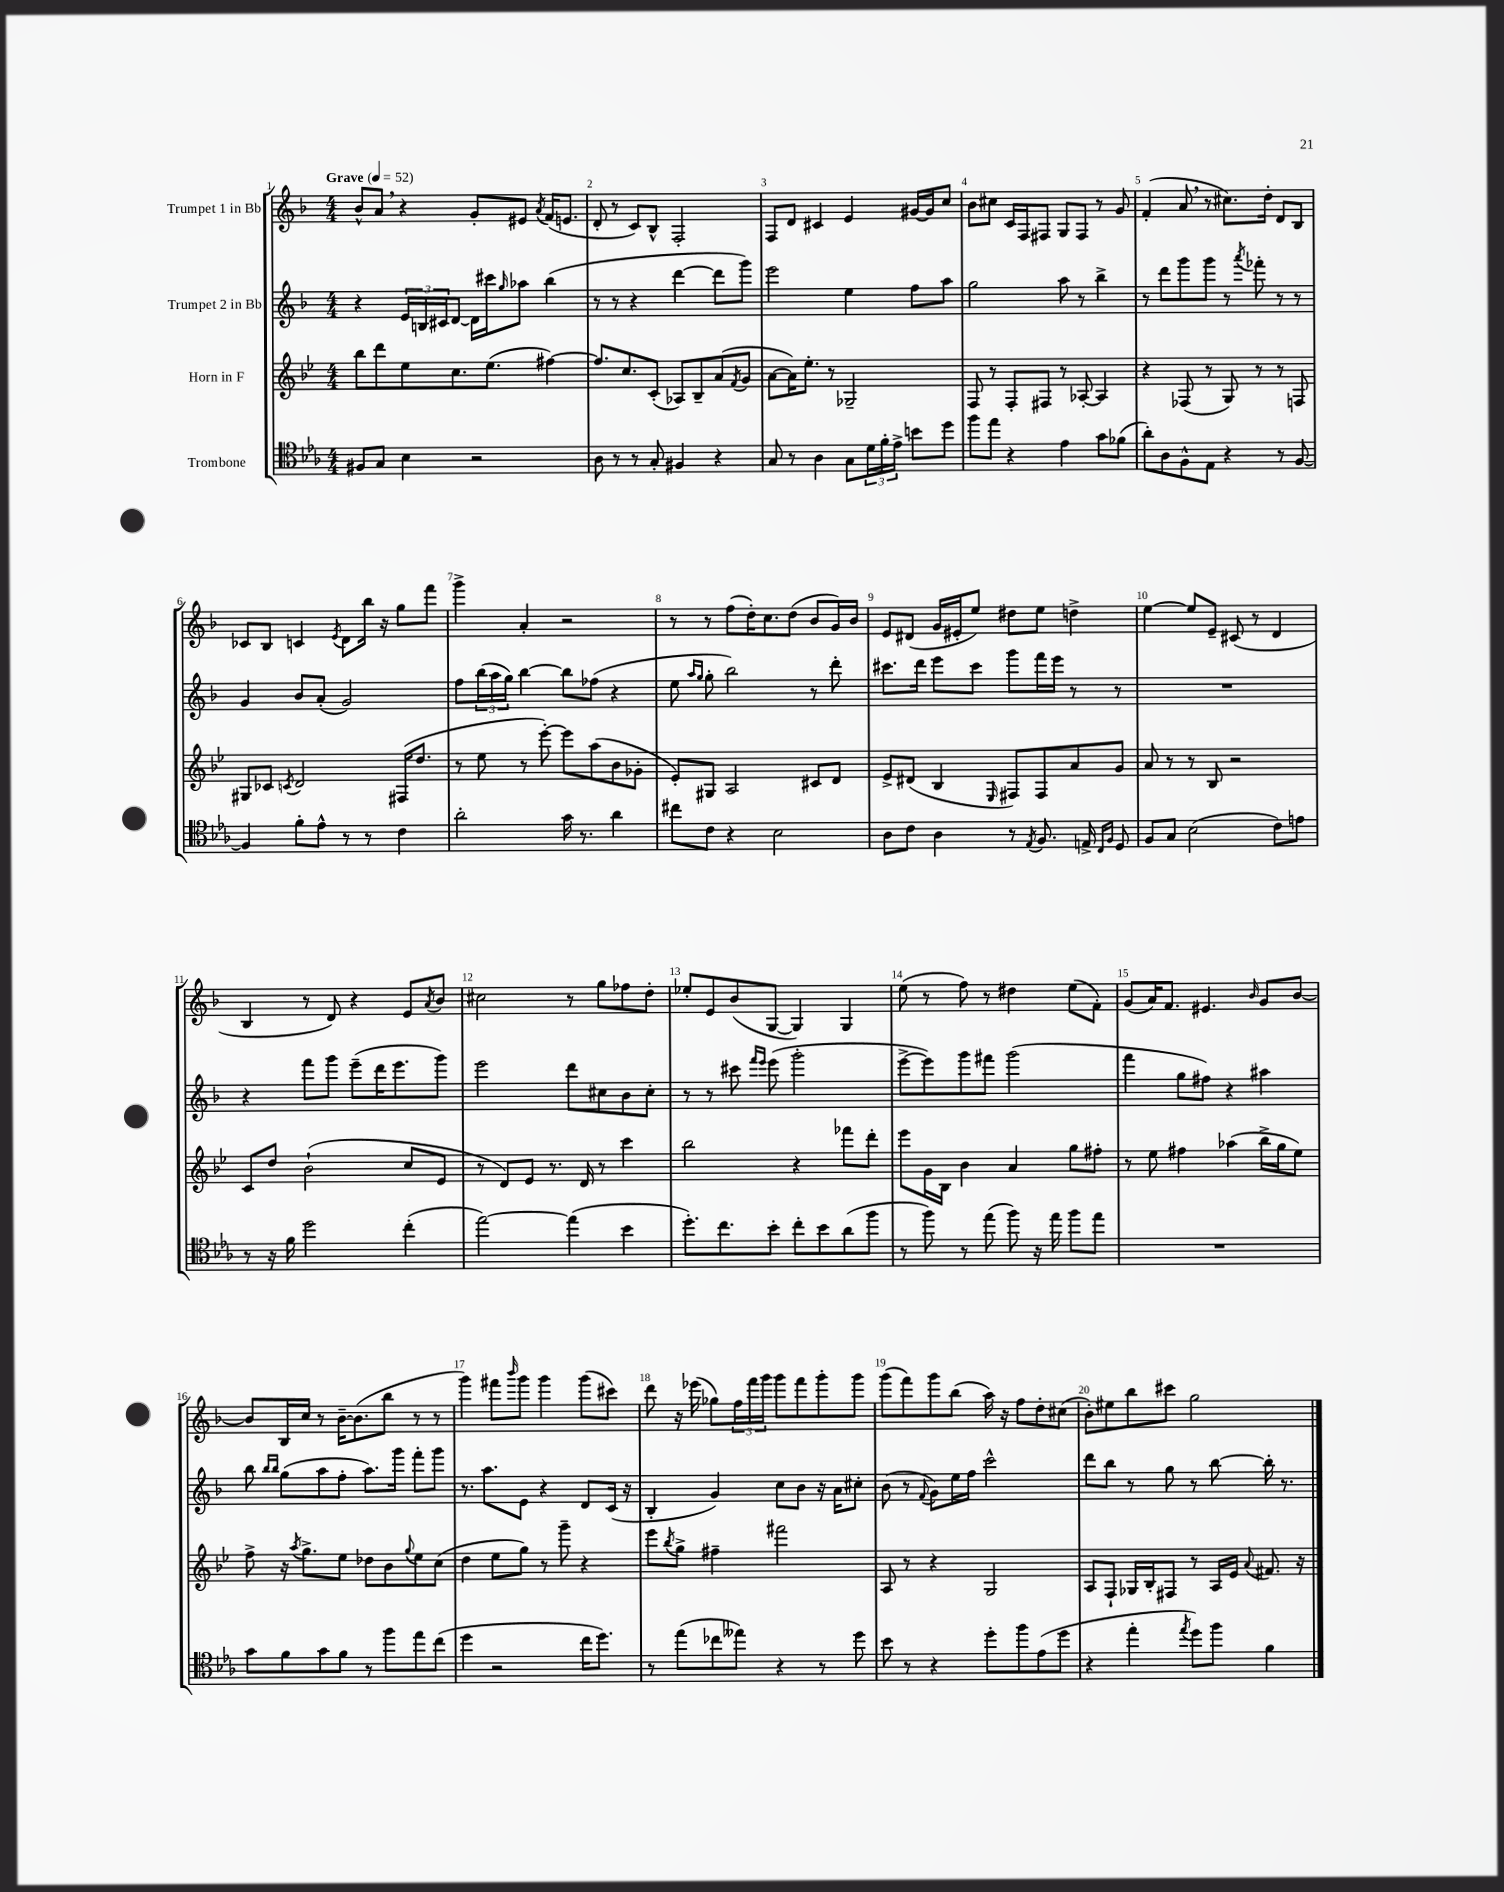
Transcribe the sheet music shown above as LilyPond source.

<<
\new StaffGroup <<
\new Staff = "s0" \with { instrumentName = "Trumpet 1 in Bb" } {
    \clef treble \key f \major \numericTimeSignature \time 4/4 \tempo "Grave" 4 = 52
    bes'8-^ a'8 \breathe r4 g'8-. eis'8 \acciaccatura { a'8 } f'16( e'8. |
    d'8-. r8 c'8) bes8-^ f2-. |
    f8 d'8 cis'4 e'4 gis'16~ gis'16 c''8 |
    bes'8 cis''8 c'16 f16 fis8 g8 fis8 r8 g'8 |
    f'4-.( a'8 \breathe r8 cis''8.) d''16-. d'8 bes8 |
    ces'8 bes8 c'4 \acciaccatura { e'8 } d'8 bes''16 r16 g''8 f'''8 |
    g'''4-> a'4-. r2 |
    r8 r8 f''8( d''16-.) c''8. d''8( bes'8 g'16) bes'16 |
    e'8 dis'8( g'16 eis'16-. e''8) dis''8 e''8 d''4-> |
    e''4~ e''8 e'8-- cis'8( r8 d'4 |
    bes4 r8 d'8) r4 e'8 \acciaccatura { a'8 } bes'8 |
    cis''2 r8 g''8 fes''8 d''8-. |
    ees''8-. e'8 bes'8( g8~ g4) g4 |
    e''8( r8 f''8) r8 dis''4 e''8( f'8-.) |
    g'8( a'16) f'8. eis'4. \grace { bes'16 } g'8 bes'8~ |
    bes'8 bes16 c''16 r8 bes'16~-- bes'8.( bes''8 r8 r8 |
    g'''4) fis'''8 \grace { bes'''16 } g'''8 g'''4 g'''8( cis'''8) |
    d'''8 r16 ees'''16( ges''8) \tuplet 3/2 { f''16 f'''16 g'''16 } g'''8 f'''8 g'''8-. g'''8 |
    g'''8( f'''8) g'''8 bes''8( a''16) r16 f''8 d''8-. cis''8( |
    bes'8-.) eis''8 bes''8 cis'''8 g''2 \bar "|." |
}
\new Staff = "s1" \with { instrumentName = "Trumpet 2 in Bb" } {
    \clef treble \key f \major \numericTimeSignature \time 4/4
    r4 \tuplet 3/2 { e'16 b16 cis'16 } d'8~ d'16 cis'''16 \grace { g''16 } aes''8 bes''4( |
    r8 r8 r4 d'''4~ d'''8 g'''8) |
    e'''2 e''4 f''8 a''8 |
    g''2 a''8 r8 bes''4-> |
    r8 d'''8 g'''8 g'''8 r8 \acciaccatura { a'''8 } fes'''8-. r8 r8 |
    g'4 bes'8 a'8-.( g'2) |
    f''8 \tuplet 3/2 { bes''16( a''16 g''16) } bes''4~ bes''8 fes''8( r4 |
    e''8 \grace { a''16 g''16 } g''8-. bes''2) r8 d'''8-. |
    cis'''8. d'''16 e'''8 cis'''8 g'''8 f'''16 e'''16 r8 r8 |
    R1 |
    r4 f'''8 g'''8 e'''8--( d'''16 e'''8. g'''8) |
    e'''2 d'''8 cis''8 bes'8 cis''8-. |
    r8 r8 cis'''8 \grace { f'''16 e'''16 } e'''8( g'''2-. |
    e'''8~-> e'''8) g'''8 fis'''8 g'''2( |
    f'''4 g''8 fis''8) r4 ais''4 |
    bes''8 \grace { bes''16 bes''16 } g''8( a''8 f''8-. a''8.) g'''16 f'''8-. g'''8 |
    r8. a''8. e'8 r4 d'8 c'16( r16 |
    bes4-. g'4) c''8 bes'8 r16 a'16 cis''8-. |
    bes'8( r8 \appoggiatura { f'8 } g'8) e''16 f''16 c'''2-^ |
    d'''8 bes''8 r8 g''8 r8 bes''8~ bes''16-. r8. \bar "|." |
}
\new Staff = "s2" \with { instrumentName = "Horn in F" } {
    \clef treble \key bes \major \numericTimeSignature \time 4/4
    bes''8 d'''8 ees''8 c''8. ees''8.( fis''4~) |
    fis''8. c''8. c'8-.( aes8) bes8-- a'8( \acciaccatura { f'8 } g'8 |
    a'8~ a'16) ees''8.-. r8 ges2-- |
    f8 r8 f8-. fis8 r8 aes8~-. aes4 |
    r4 fes8( r8 g8) r8 r8 f8 |
    gis8 ces'8 \acciaccatura { c'8 } d'2 fis16( d''8. |
    r8 ees''8 r8 ees'''8~-.) ees'''8 a''8( bes'8 ges'8-. |
    ees'8-.) gis8 a2 cis'8 d'8 |
    ees'8-> dis'8( bes4 \grace { ees16 } fis8) fis8 a'8 g'8 |
    a'8 r8 r8 bes8 r2 |
    c'8 d''8 bes'2-!( c''8 ees'8 |
    r8 d'8) ees'8 r8. d'16 r8 c'''4 |
    bes''2 r4 fes'''8 d'''8-. |
    ees'''8 g'16 bes16 bes'4 a'4 g''8 fis''8-. |
    r8 ees''8 fis''4 aes''4( bes''16-> g''16 ees''8) |
    f''8-> r16 \acciaccatura { a''8 } g''8.-> ees''8 des''8 bes'8 \appoggiatura { g''8 } ees''8 c''8( |
    d''4 ees''8 g''8) r8 g'''8-- r4 |
    ees'''8 \acciaccatura { bes''8 } g''8-> fis''4-- fis'''2 |
    a8 r8 r4 g2 |
    a8 f8-! ges16 bes16-. fis8 r8 a16 ees'16 \appoggiatura { a'8 } fis'8. r16 \bar "|." |
}
\new Staff = "s3" \with { instrumentName = "Trombone" } {
    \clef tenor \key ees \major \numericTimeSignature \time 4/4
    fis8 g8 bes4 r2 |
    aes8 r8 r8 g8-. fis4 r4 |
    g8 r8 aes4 g8 \tuplet 3/2 { d'16 f'16-. ees'16-> } b'8 d''8 |
    f''8 ees''8 r4 ees'4 g'8 fes'8( |
    aes'8-.) aes8 f8-^ ees8 r4 r8 f8~ |
    f4 f'8-. ees'8-^ r8 r8 c'4 |
    aes'2-. g'16 r8. aes'4 |
    cis''8 c'8 r4 bes2 |
    aes8 c'8 aes4 r8 \acciaccatura { ees8 } f8. e16-> \grace { c16 f16 } d8 |
    f8 g8 bes2( c'8) e'8 |
    r8 r16 f'16 d''2 c''4-.( |
    ees''2~) ees''4( bes'4 |
    d''8.-.) c''8. bes'8-. c''8-. bes'8 aes'8( f''8 |
    r8 f''8) r8 ees''8( f''8) r16 ees''16 f''8 ees''8 |
    R1 |
    g'8 f'8 g'8 f'8 r8 f''8 ees''8 c''8( |
    d''4 r2 c''16 d''8.) |
    r8 ees''8( ces''8 eeses''8) r4 r8 d''8 |
    bes'8 r8 r4 d''8-. f''8 ees'8( d''8 |
    r4 ees''4-. \acciaccatura { ees''8 } d''8) f''8 f'4 \bar "|." |
}
>>
>>
\layout { \context { \Score \override BarNumber.break-visibility = ##(#f #t #t) barNumberVisibility = #all-bar-numbers-visible } }
